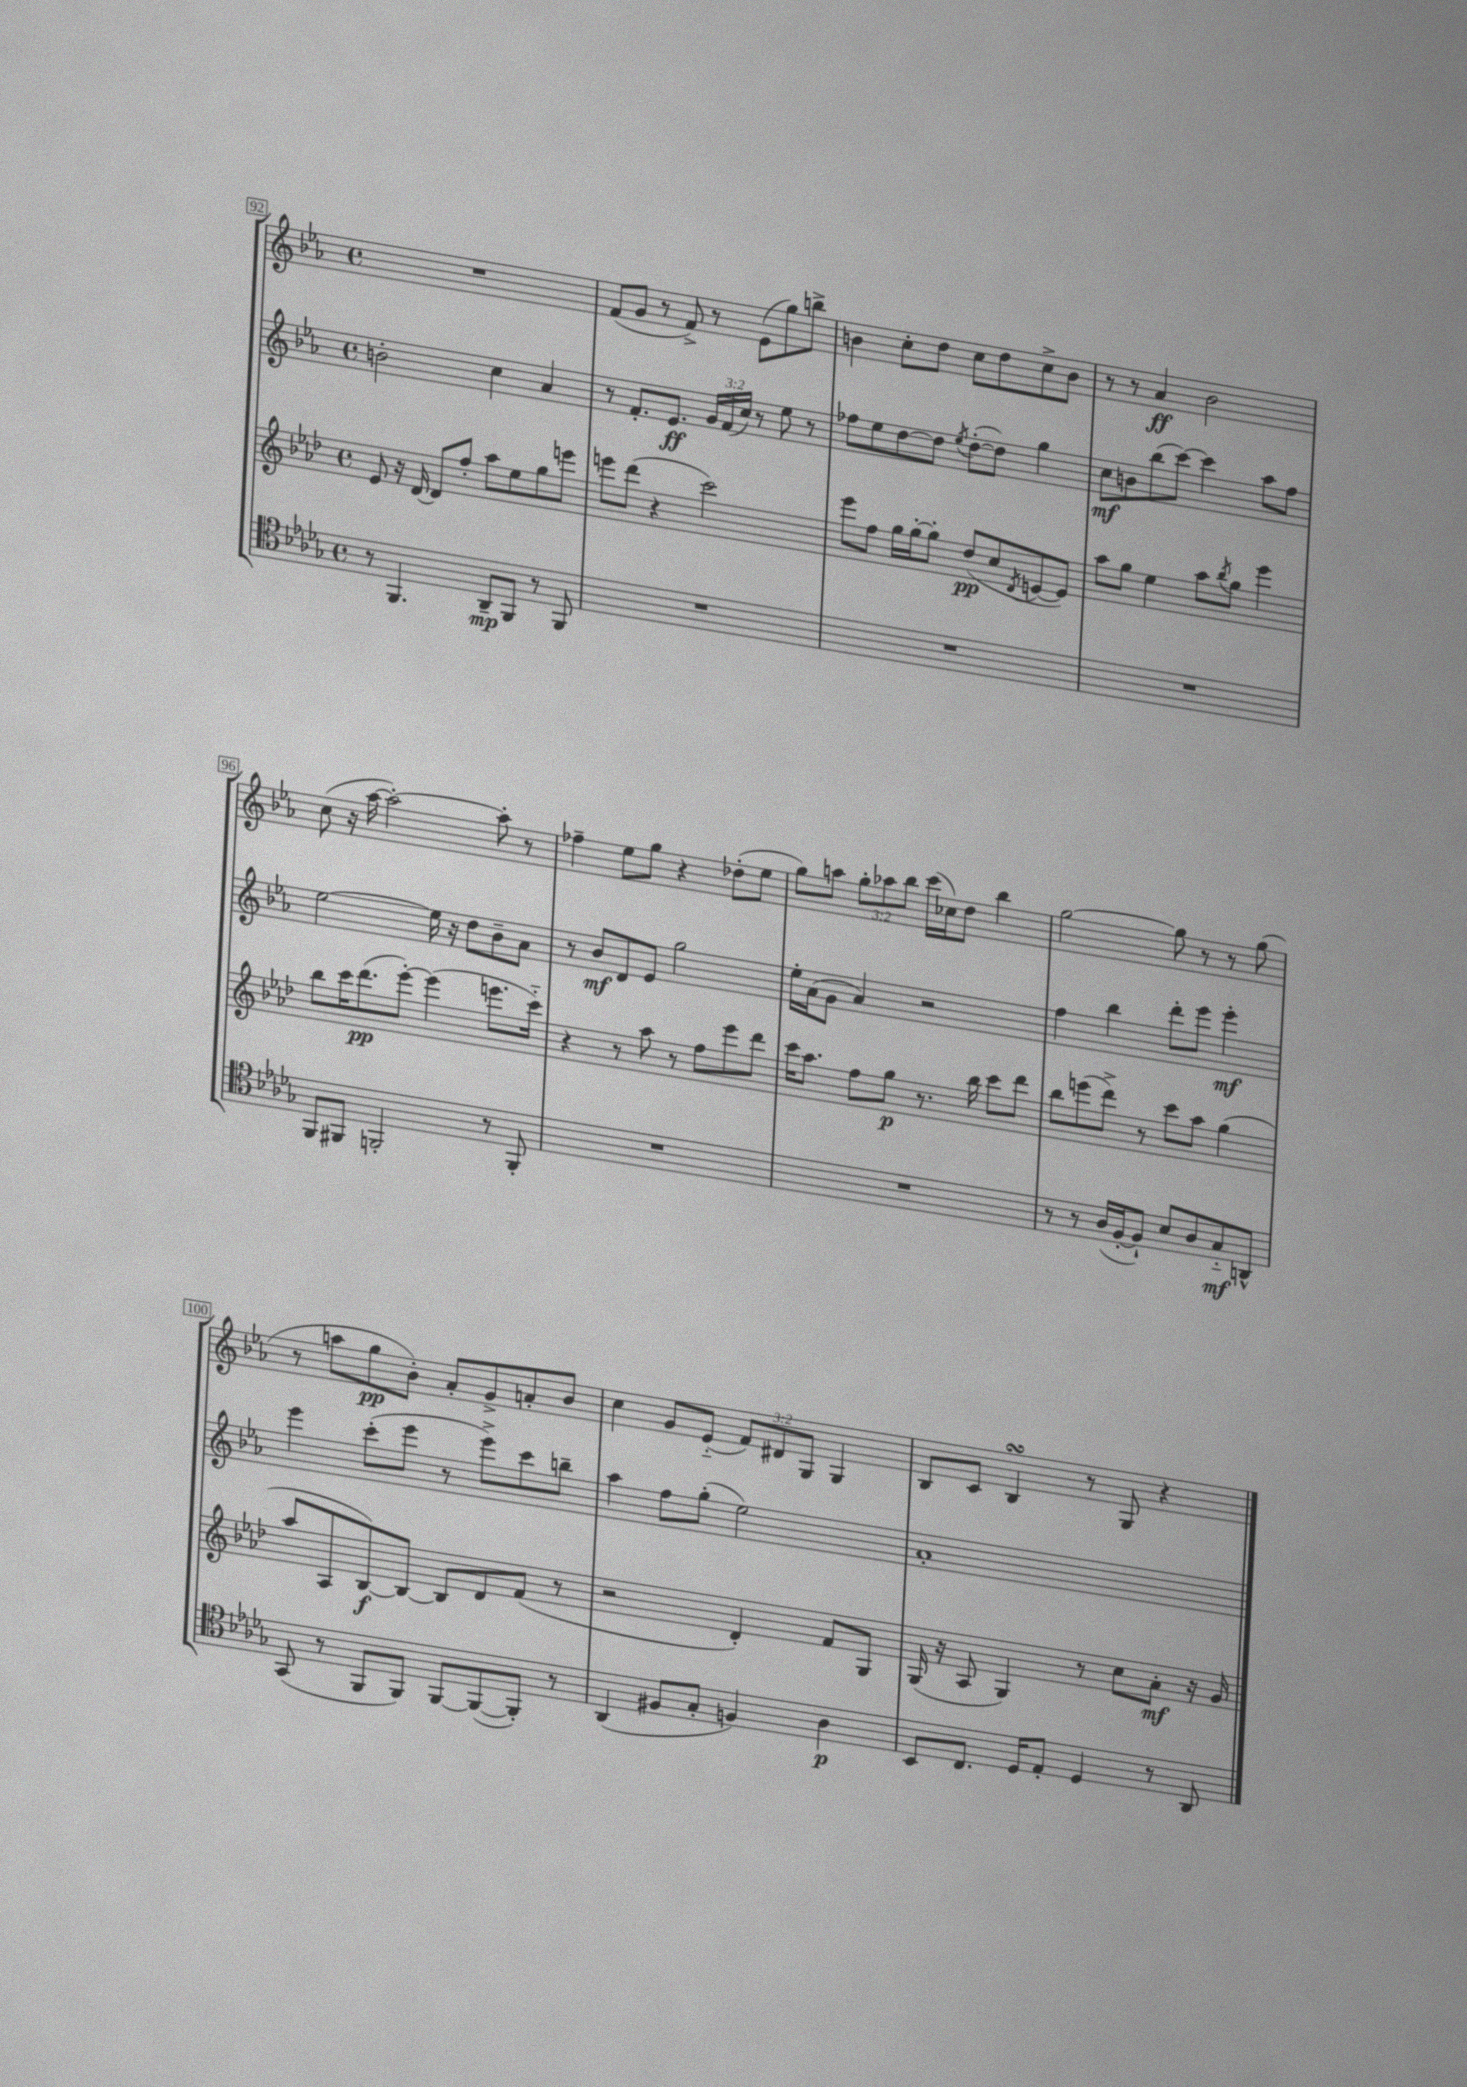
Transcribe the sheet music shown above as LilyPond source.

<<
\new StaffGroup <<
\new Staff = "s0" {
    \clef treble \key ees \major \defaultTimeSignature \time 4/4 \override Staff.TupletNumber.text = #tuplet-number::calc-fraction-text
    R1 |
    f'8( g'8 r8 f'8->) r8 ees'8( g''8) b''8-> |
    b'4 c''8-. d''8 c''8 d''8 c''8-> b'8 |
    r8 r8 aes'4\ff bes'2 |
    c''8( r16 aes''16~ aes''2~-.) aes''8-. r8 |
    fes''4-- ees''8 g''8 r4 des''8-.( ees''8 |
    g''8) a''8 \tuplet 3/2 { g''8-. aes''8 bes''8 } c'''16( ces''16) d''8 bes''4 |
    g''2~ g''8 r8 r8 g''8( |
    r8 a''8 g''8\pp bes'8-.) aes'8-. g'8-> a'8-. bes'8 |
    c''4 g'8 ees'8-_( \tuplet 3/2 { f'8) dis'8 g8 } g4 |
    bes8 c'8 bes4\turn r8 g8 r4 \bar "|." |
}
\new Staff = "s1" {
    \clef treble \key ees \major \defaultTimeSignature \time 4/4 \override Staff.TupletNumber.text = #tuplet-number::calc-fraction-text
    b'2-. c''4 aes'4 |
    r8 f'8.-. ees'8.\ff \tuplet 3/2 { g'16 f'16( c''16) } r8 ees''8 r8 |
    fes''8 ees''8 d''8~ d''8 \acciaccatura { ees''8 } d''8~-.( d''8) g''4 |
    c''8\mf b'8 bes''8( c'''8~) c'''4 aes''8 f''8 |
    ees''2~ ees''16 r16 d''8 bes'8-- aes'8 |
    r8 bes'8\mf d'8 ees'8 g''2 |
    ees''16-. aes'16( g'8 aes'4) r2 |
    f''4 bes''4 d'''8-. ees'''8 ees'''4-.\mf |
    ees'''4 c'''8-.( ees'''8 r8 ees'''8->) c'''8 b''8-- |
    aes''4 f''8 g''8-.( ees''2) |
    aes'1-. \bar "|." |
}
\new Staff = "s2" {
    \clef treble \key aes \major \defaultTimeSignature \time 4/4
    ees'8 r16 des'16~ des'8 f''8-. aes''8 ees''8 g''8 e'''8 |
    e'''8 des'''8( r4 c'''2) |
    ees'''8 f''8 g''16 g''16~-. g''8-. des''8\pp( c''8 \acciaccatura { des'8 } e'8~ e'8) |
    aes''8 g''8 ees''4 aes''8 \acciaccatura { bes''8 } g''8 ees'''4 |
    bes''8 c'''16 des'''8.\pp( ees'''8~-.) ees'''4( e'''8. c'''16-_) |
    r4 r8 aes''8 r8 f''8 ees'''8 des'''8 |
    c'''16 aes''8. f''8 g''8\p r8. bes''16 c'''8 des'''8 |
    bes''8 e'''8( des'''8->) r8 c'''8 aes''8 g''4( |
    aes''8 aes8 bes8~\f) bes8~ bes8 des'8 f'8( r8 |
    r2 des'4-.) f'8 g8 |
    g16( r16 aes8 g4) r8 c''8 aes'8-.\mf r16 g'16 \bar "|." |
}
\new Staff = "s3" {
    \clef tenor \key des \major \defaultTimeSignature \time 4/4
    r8 f,4. aes,8--\mp f,8 r8 f,8 |
    R1 |
    R1 |
    R1 |
    f,8 fis,8 f,2-. r8 f,8-. |
    R1 |
    R1 |
    r8 r8 aes16( f16~-. f8-!) bes8 aes8 ges8-_\mf a,8-^ |
    ges,8( r8 f,8 f,8) f,8~ f,8~( f,8-.) r8 |
    aes,4( fis8 ges8-. f4) aes4\p |
    bes,8 c8. des16 ees8-. des4 r8 aes,8 \bar "|." |
}
>>
>>
\layout { \context { \Score currentBarNumber = #92 \override BarNumber.stencil = #(make-stencil-boxer 0.1 0.3 ly:text-interface::print) } }
